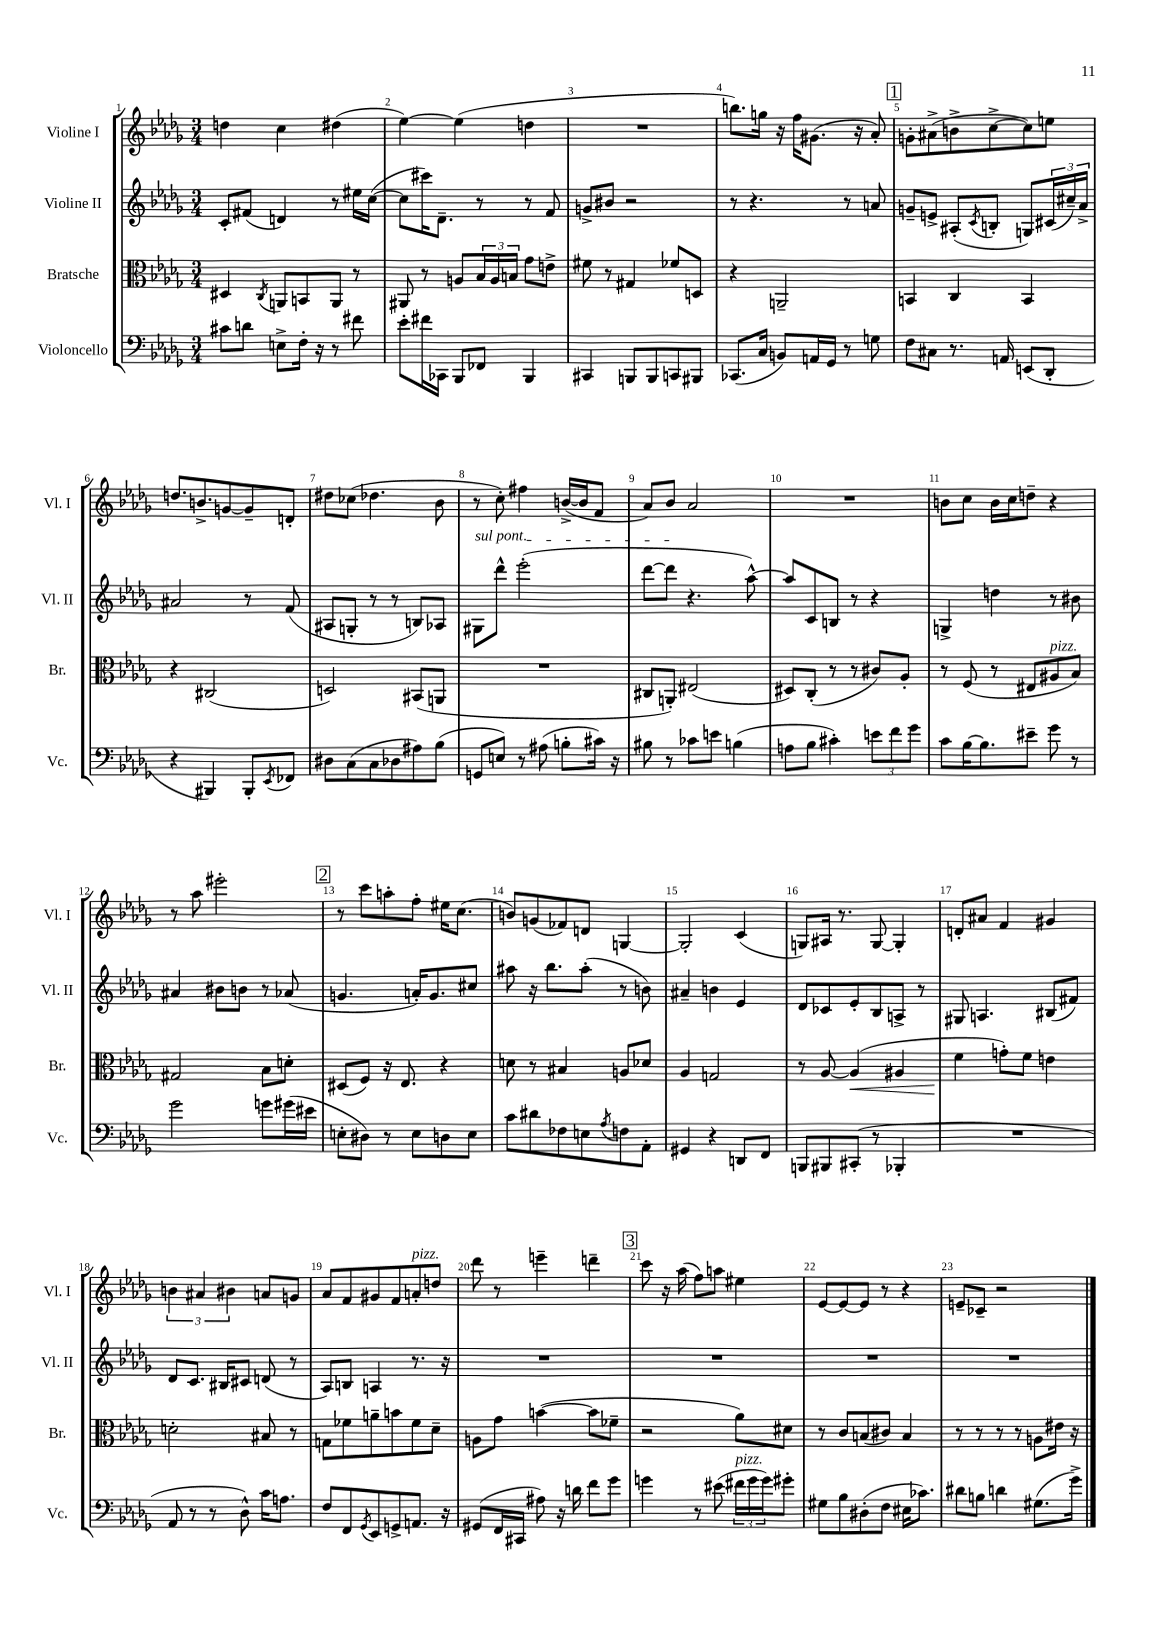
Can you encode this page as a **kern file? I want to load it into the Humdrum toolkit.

**kern	**kern	**kern	**kern
*staff4	*staff3	*staff2	*staff1
*clefF4	*clefC3	*clefG2	*clefG2
*k[b-e-a-d-g-]	*k[b-e-a-d-g-]	*k[b-e-a-d-g-]	*k[b-e-a-d-g-]
*M3/4	*M3/4	*M3/4	*M3/4
8c#	4D#	8c'	4dd
8d	.	(8f#	.
.	8qC	.	.
8E^	8AA	4d)	4cc
16F'	8BB	.	.
16r	.	.	.
8r	8AA	8r	(4dd#
8f#	8r	16ee#	.
.	.	([16cc	.
=	=	=	=
8e-'	8AA#	8cc]	[4ee-)
16f#	8r	16ccc#)	.
16CC-	.	8.d-~	.
8BBB-	8A	.	(4ee-]
8FF-	24B-	8r	.
.	24A	.	.
.	24B	.	.
4BBB-	8g-	8r	4dd
.	8e^	8f	.
=	=	=	=
4CC#	8f#	8g^	2.r
.	8r	8b#	.
8BBB	4G#	2r	.
8BBB	.	.	.
8CC	8f-	.	.
8BBB#	8D	.	.
=	=	=	=
(8.CC-	4r	8r	8.bb)
.	.	4.r	.
16C	.	.	16gg
8BB)	2AA~	.	16r
.	.	.	16ff
16AA	.	.	(8.g#
16GG-	.	.	.
8r	.	8r	.
.	.	.	16r
8G	.	8a	8a-')
=	=	=	=
8F	4BB	8g~	8g'
8C#	.	8e^	(8a#^
8.r	4C	(8A#'	8b^
.	.	8qc	.
.	.	8B'	[8cc^
16AA	.	.	.
(8EE	4BB	8G)	8cc])
8DD-'	.	(24c#	8ee
.	.	24cc#~)	.
.	.	24a-^	.
=	=	=	=
4r	4r	2a#	8.dd
.	.	.	8.b^
4BBB#)	(2C#	.	.
.	.	.	[8g
8BBB#'	.	8r	8g~]
8qEE-	.	.	.
8FF-	.	(8f	8d'
=	=	=	=
8D#	2D)	8A#	8dd#
(8C	.	8G'	(8cc-
8C	.	8r	4.dd-
8D-	.	8r	.
8A#)	(8BB#	8B)	.
(8B-	8AA	8A-	8b-
=	=	=	=
8GG	2.r	8G#	8r
8E)	.	8ddd-^^	8cc')
8r	.	(2eee-'	4ff#
(8A#	.	.	.
8B'	.	.	([16b^
.	.	.	16b]
16c#)	.	.	8f
16r	.	.	.
=	=	=	=
8B#	8C#	[8ddd-	8a-)
8r	8AA')	8ddd-]	8b-
8c-	(2E#	4.r	2a-
8e	.	.	.
(4B	.	.	.
.	.	[8aa-^^)	.
=	=	=	=
8A	8D#)	8aa-]	2.r
8B-	(8C'	8c	.
4c#')	8r	8B	.
.	8r	8r	.
12e	8c#)	4r	.
12f	.	.	.
.	8A-'	.	.
12g-	.	.	.
=	=	=	=
8c	8r	4G^	8b
[16B-	(8F	.	8cc
8.B-]	.	.	.
.	8r	4dd	16b
.	.	.	16cc
8e#~	8E#	.	8dd~
8g-	8A#	8r	4r
8r	8B-)	8b#	.
=	=	=	=
2g-	2G#	4a#	8r
.	.	.	8aa-
.	.	8b#	2eee#'
.	.	8b	.
8g	8B-	8r	.
(16g#	8d'	(8a-	.
16e#	.	.	.
=	=	=	=
8E'	(8D#	4.g	8r
8D#)	8F)	.	8ccc
8r	16r	.	8aa'
.	8.E-	.	.
8E	.	16a')	8ff'
.	.	8.g	.
8D	4r	.	16ee#
.	.	.	(8.cc
8E	.	8cc#	.
=	=	=	=
8c	8d	8aa#	8b)
8d#	8r	16r	(8g
.	.	8.bb-	.
8F-	4B#	.	8f-)
8E	.	(8aa#'	8d
8qA-	.	.	.
8F	8A	8r	[4G
8AA-'	8d-	8b)	.
=	=	=	=
4GG#	4A-	4a#~	2G']
4r	2G	4b	.
8DD	.	4e-	(4c
8FF	.	.	.
=	=	=	=
8BBB	8r	8d-	8G)
8BBB#	[8A-	8c-	16A#
.	.	.	8.r
(8CC#'	(4A-]	8e-'	.
8r	.	8B-	[8G
4BBB-'	4A#	8A^	4G']
.	.	8r	.
=	=	=	=
2.r	4f	8G#	8d'
.	.	4.A	8a#
.	8g')	.	4f
.	8f	.	.
.	4e	(8B#	4g#
.	.	8f#)	.
=	=	=	=
8AA-	2d'	8d-	6b
8r	.	8.c	.
.	.	.	6a#
8r	.	.	.
.	.	16B#	.
.	.	.	6b#
8D-^^)	.	8c#	.
16c	8B#	(8d	8a
8.A	.	.	.
.	8r	8r	8g
=	=	=	=
8F	8G	8A-)	8a-
8FF	8f-	8B	8f
8qGG-	.	.	.
8EE-	8a~	4A	8g#
8GG^	8b	.	8f
8.AA	8f-	8.r	8a'
.	8d-~	.	8dd
16r	.	16r	.
=	=	=	=
(8GG#	8A	2.r	8ddd-
16FF	8g-	.	8r
16CC#	.	.	.
8A#)	([4b	.	4eee~
16r	.	.	.
16d	.	.	.
8f	8b]	.	4ddd~
8g-	8f-~	.	.
=	=	=	=
4g	2r	2.r	8ccc
.	.	.	16r
.	.	.	(16aa-
8r	.	.	8ff)
(8e#	.	.	8aa
24f#	8a-)	.	4ee#
24g	.	.	.
24g)	.	.	.
8g#'	8d#	.	.
=	=	=	=
8G#	8r	2.r	[8e-
8B-	8c	.	8e-_
(8D#'	(8B	.	8e-]
8F	8c#)	.	8r
16E#	4B	.	4r
8.c-)	.	.	.
=	=	=	=
8d#	8r	2.r	8e~
8B	8r	.	8c-~
4d	8r	.	2r
.	8r	.	.
(8.G#	8A	.	.
.	16e#	.	.
16g-^)	16r	.	.
==	==	==	==
*-	*-	*-	*-
